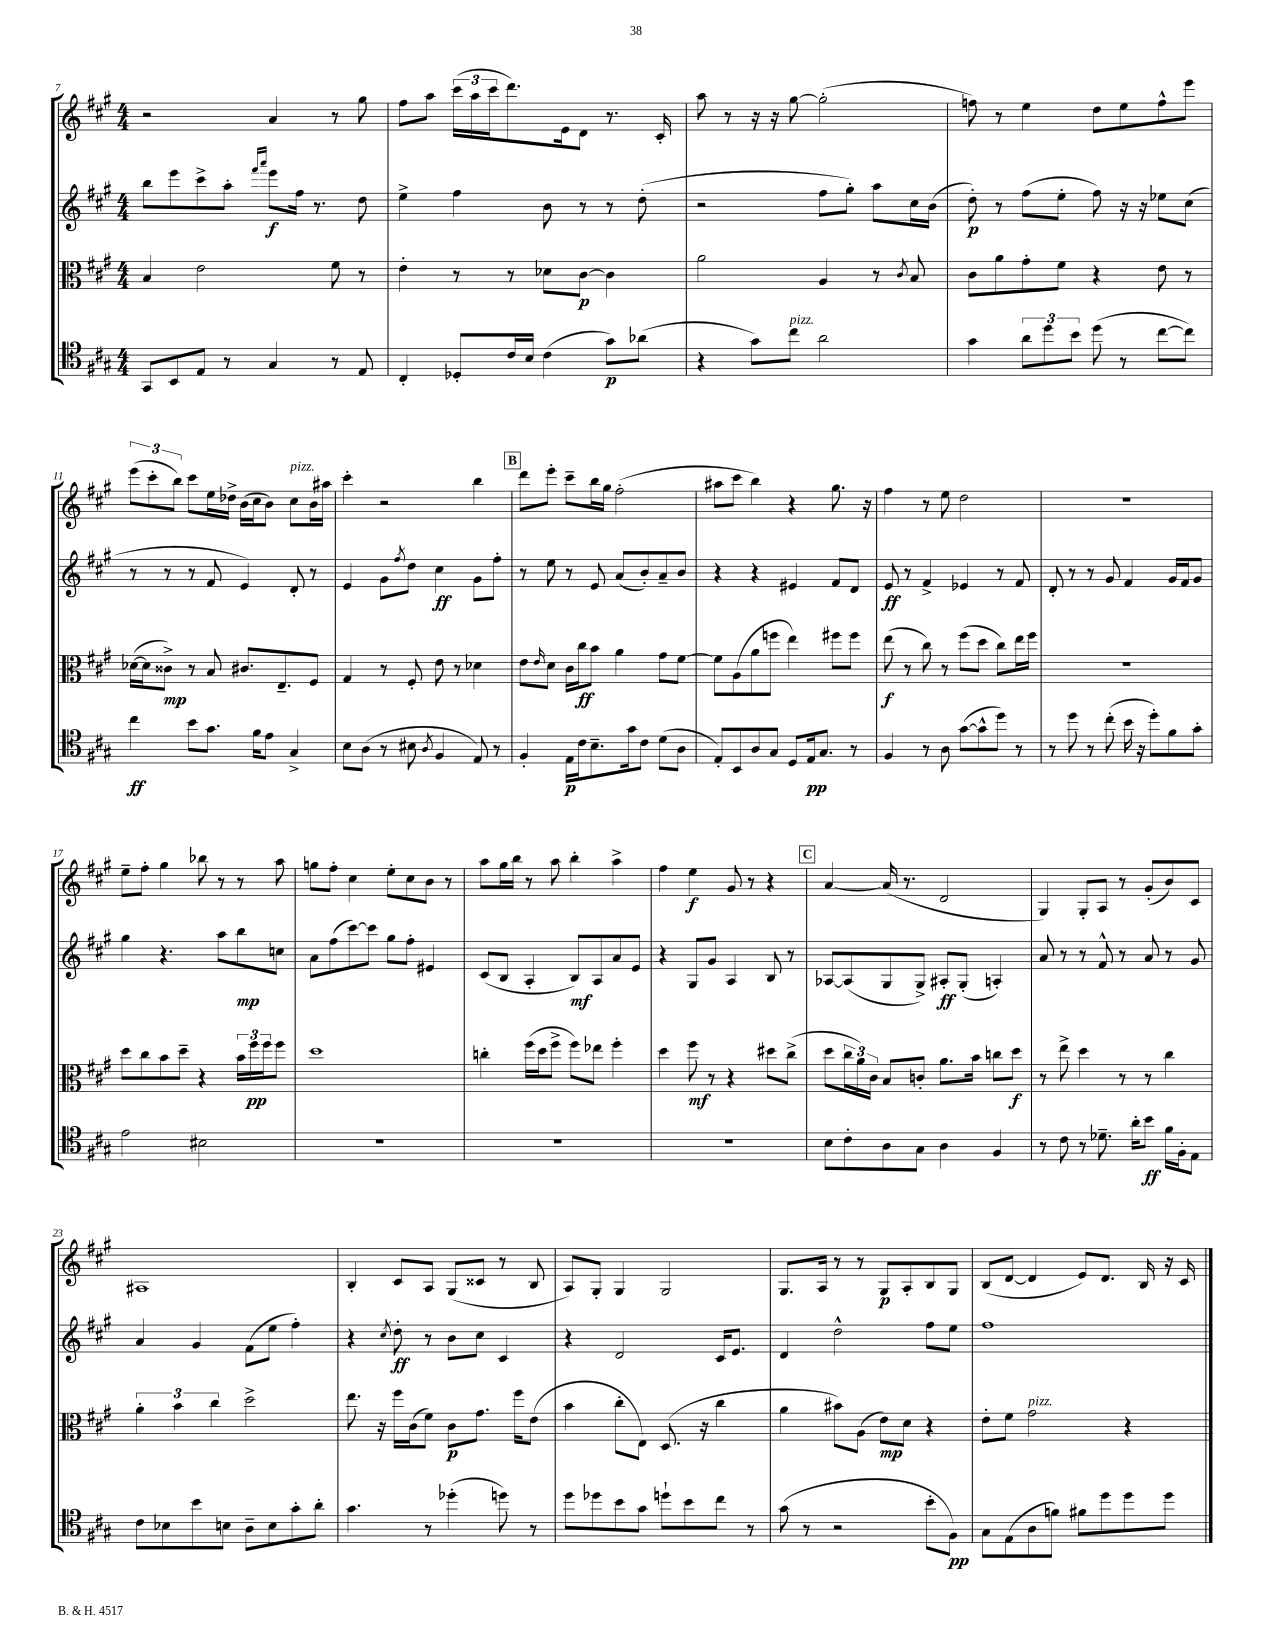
<<
\new StaffGroup <<
\new Staff = "s0" {
    \clef treble \key a \major \numericTimeSignature \time 4/4
    r2 a'4 r8 gis''8 |
    fis''8 a''8 \tuplet 3/2 { cis'''16( a''16 cis'''16 } d'''8.) e'16 d'8 r8. cis'16-. |
    a''8 r8 r16 r16 gis''8~ gis''2-.( |
    f''8) r8 e''4 d''8 e''8 f''8-^ e'''8 |
    \tuplet 3/2 { e'''8( cis'''8-. b''8) } cis'''8 e''16 des''16-> b'16( cis''16 b'8) cis''8^\markup { \italic "pizz." } b'16 ais''16 |
    cis'''4-. r2 b''4 |
    \mark \markup { \box "B" } d'''8 e'''8-. cis'''8-- b''16 gis''16 fis''2-.( |
    ais''8 cis'''8 b''4) r4 gis''8. r16 |
    fis''4 r8 e''8 d''2 |
    R1 |
    e''8-- fis''8-. gis''4 bes''8 r8 r8 a''8 |
    g''8 fis''8-. cis''4 e''8-. cis''8 b'8 r8 |
    a''8 gis''16 b''16 r8 a''8 b''4-. a''4-> |
    fis''4 e''4\f gis'8 r8 r4 |
    \mark \markup { \box "C" } a'4~ a'16( r8. d'2 |
    gis4) gis8-. a8 r8 gis'8-.( b'8) cis'8 |
    ais1 |
    b4-. cis'8 a8 gis8( cisis'8 r8 b8 |
    a8) gis8-. gis4 gis2 |
    gis8. a16 r8 r8 gis8\p a8-. b8 gis8 |
    b8( d'8~ d'4 e'8) d'8. b16 r16 cis'16 \bar "|." |
}
\new Staff = "s1" {
    \clef treble \key a \major \numericTimeSignature \time 4/4
    b''8 e'''8 cis'''8-> a''8-. \grace { fis'''16 a'''16 } e'''8\f fis''16 r8. d''8 |
    e''4-> fis''4 b'8 r8 r8 d''8-.( |
    r2 fis''8 gis''8-.) a''8 cis''16 b'16( |
    d''8-.\p) r8 fis''8( e''8-. fis''8) r16 r16 ees''8 cis''8( |
    r8 r8 r8 fis'8 e'4) d'8-. r8 |
    e'4 gis'8 \acciaccatura { fis''8 } d''8 cis''4\ff gis'8 fis''8-. |
    \mark \markup { \box "B" } r8 e''8 r8 e'8 a'8( b'8-.) a'8-- b'8 |
    r4 r4 eis'4 fis'8 d'8 |
    e'8\ff r8 fis'4-> ees'4 r8 fis'8 |
    d'8-. r8 r8 gis'8 fis'4 gis'16 fis'16 gis'8 |
    gis''4 r4. a''8 b''8\mp c''8 |
    a'8 fis''8( cis'''8~) cis'''8 gis''8 fis''8-. eis'4 |
    cis'8( b8 a4-. b8\mf) a8 a'8 e'8 |
    r4 gis8 gis'8 a4 b8 r8 |
    \mark \markup { \box "C" } aes8~ aes8( gis8 gis8->) ais8-.\ff gis8-.( a4-.) |
    a'8 r8 r8 fis'8-^ r8 a'8 r8 gis'8 |
    a'4 gis'4 fis'8( e''8 fis''4-.) |
    r4 \acciaccatura { cis''8 } d''8-.\ff r8 b'8 cis''8 cis'4 |
    r4 d'2 cis'16 e'8. |
    d'4 d''2-^ fis''8 e''8 |
    fis''1 \bar "|." |
}
\new Staff = "s2" {
    \clef alto \key a \major \numericTimeSignature \time 4/4
    b4 e'2 fis'8 r8 |
    e'4-. r8 r8 des'8 cis'8~\p cis'4 |
    a'2 a4 r8 \acciaccatura { cis'8 } b8 |
    cis'8 a'8 gis'8-. fis'8 r4 e'8 r8 |
    des'16~( des'16 cisis'8->\mp) r8 b8 cis'8. e8.-- fis8 |
    gis4 r8 fis8-. e'8 r8 des'4 |
    \mark \markup { \box "B" } e'8 \grace { e'16 } d'8 cis'16 cis''16\ff b'8 a'4 gis'8 fis'8~ |
    fis'8 a8( a'8 f''8 e''4) fis''8 fis''8 |
    e''8\f( r8 cis''8) r8 fis''8( d''8 cis''8) e''16 fis''16 |
    r1 |
    d''8 cis''8 b'8 d''8-- r4 \tuplet 3/2 { b'16 fis''16\pp fis''16 } fis''8 |
    d''1 |
    c''4-. fis''16( d''16 fis''8-> fis''8) ees''8 fis''4-. |
    d''4 fis''8\mf r8 r4 dis''8 cis''8->( |
    \mark \markup { \box "C" } d''8 \tuplet 3/2 { cis''16 a'16) cis'16 } b8 c'8-. a'8. b'16 c''8 d''8\f |
    r8 e''8-> d''4 r8 r8 cis''4 |
    \tuplet 3/2 { a'4-. b'4 cis''4 } d''2-> |
    e''8. r16 fis''16 cis'16( fis'8) cis'8\p gis'8. fis''16 e'8( |
    b'4 cis''8-. e8) d8.( r16 cis''4 |
    a'4 bis'8) a8( e'8\mp) d'8 r4 |
    e'8-. fis'8 gis'2^\markup { \italic "pizz." } r4 \bar "|." |
}
\new Staff = "s3" {
    \clef tenor \key a \major \numericTimeSignature \time 4/4
    gis,8 b,8 e8 r8 gis4 r8 e8 |
    cis4-. des8-. cis'16 b16 cis'4( gis'8\p) aes'8( |
    r4 gis'8) cis''8^\markup { \italic "pizz." } a'2 |
    gis'4 \tuplet 3/2 { a'8 d''8 b'8 } d''8( r8 cis''8~ cis''8) |
    cis''4\ff b'8 gis'8. fis'16 e'8 gis4-> |
    b8 a8( r8 bis8 \acciaccatura { a8 } fis4 e8) r8 |
    \mark \markup { \box "B" } fis4-. e16\p cis'16 b8.-- gis'16 cis'8 d'8( a8 |
    e8-.) b,8 a8 gis8 d8 e16\pp gis8. r8 |
    fis4 r8 a8 gis'8~( gis'8-^ d''8) r8 |
    r8 d''8 r8 cis''8-.( b'16 r16 d''8-.) fis'8 gis'8-. |
    e'2 bis2 |
    R1 |
    R1 |
    R1 |
    \mark \markup { \box "C" } b8 cis'8-. a8 gis8 a4 fis4 |
    r8 cis'8 r8 des'8.-- a'16-. b'8\ff fis'16 fis16-. e8 |
    cis'8 bes8 b'8 b8 a8-- b8 gis'8-. a'8-. |
    gis'4. r8 des''4-.( d''8) r8 |
    d''8 des''8 b'8 gis'8 d''8-! b'8 cis''8 r8 |
    gis'8( r8 r2 b'8-. fis8\pp) |
    gis8 e8( a8 f'8) fis'8 d''8 d''8 d''8 \bar "|." |
}
>>
>>
\layout { \context { \Score currentBarNumber = #7 } }
